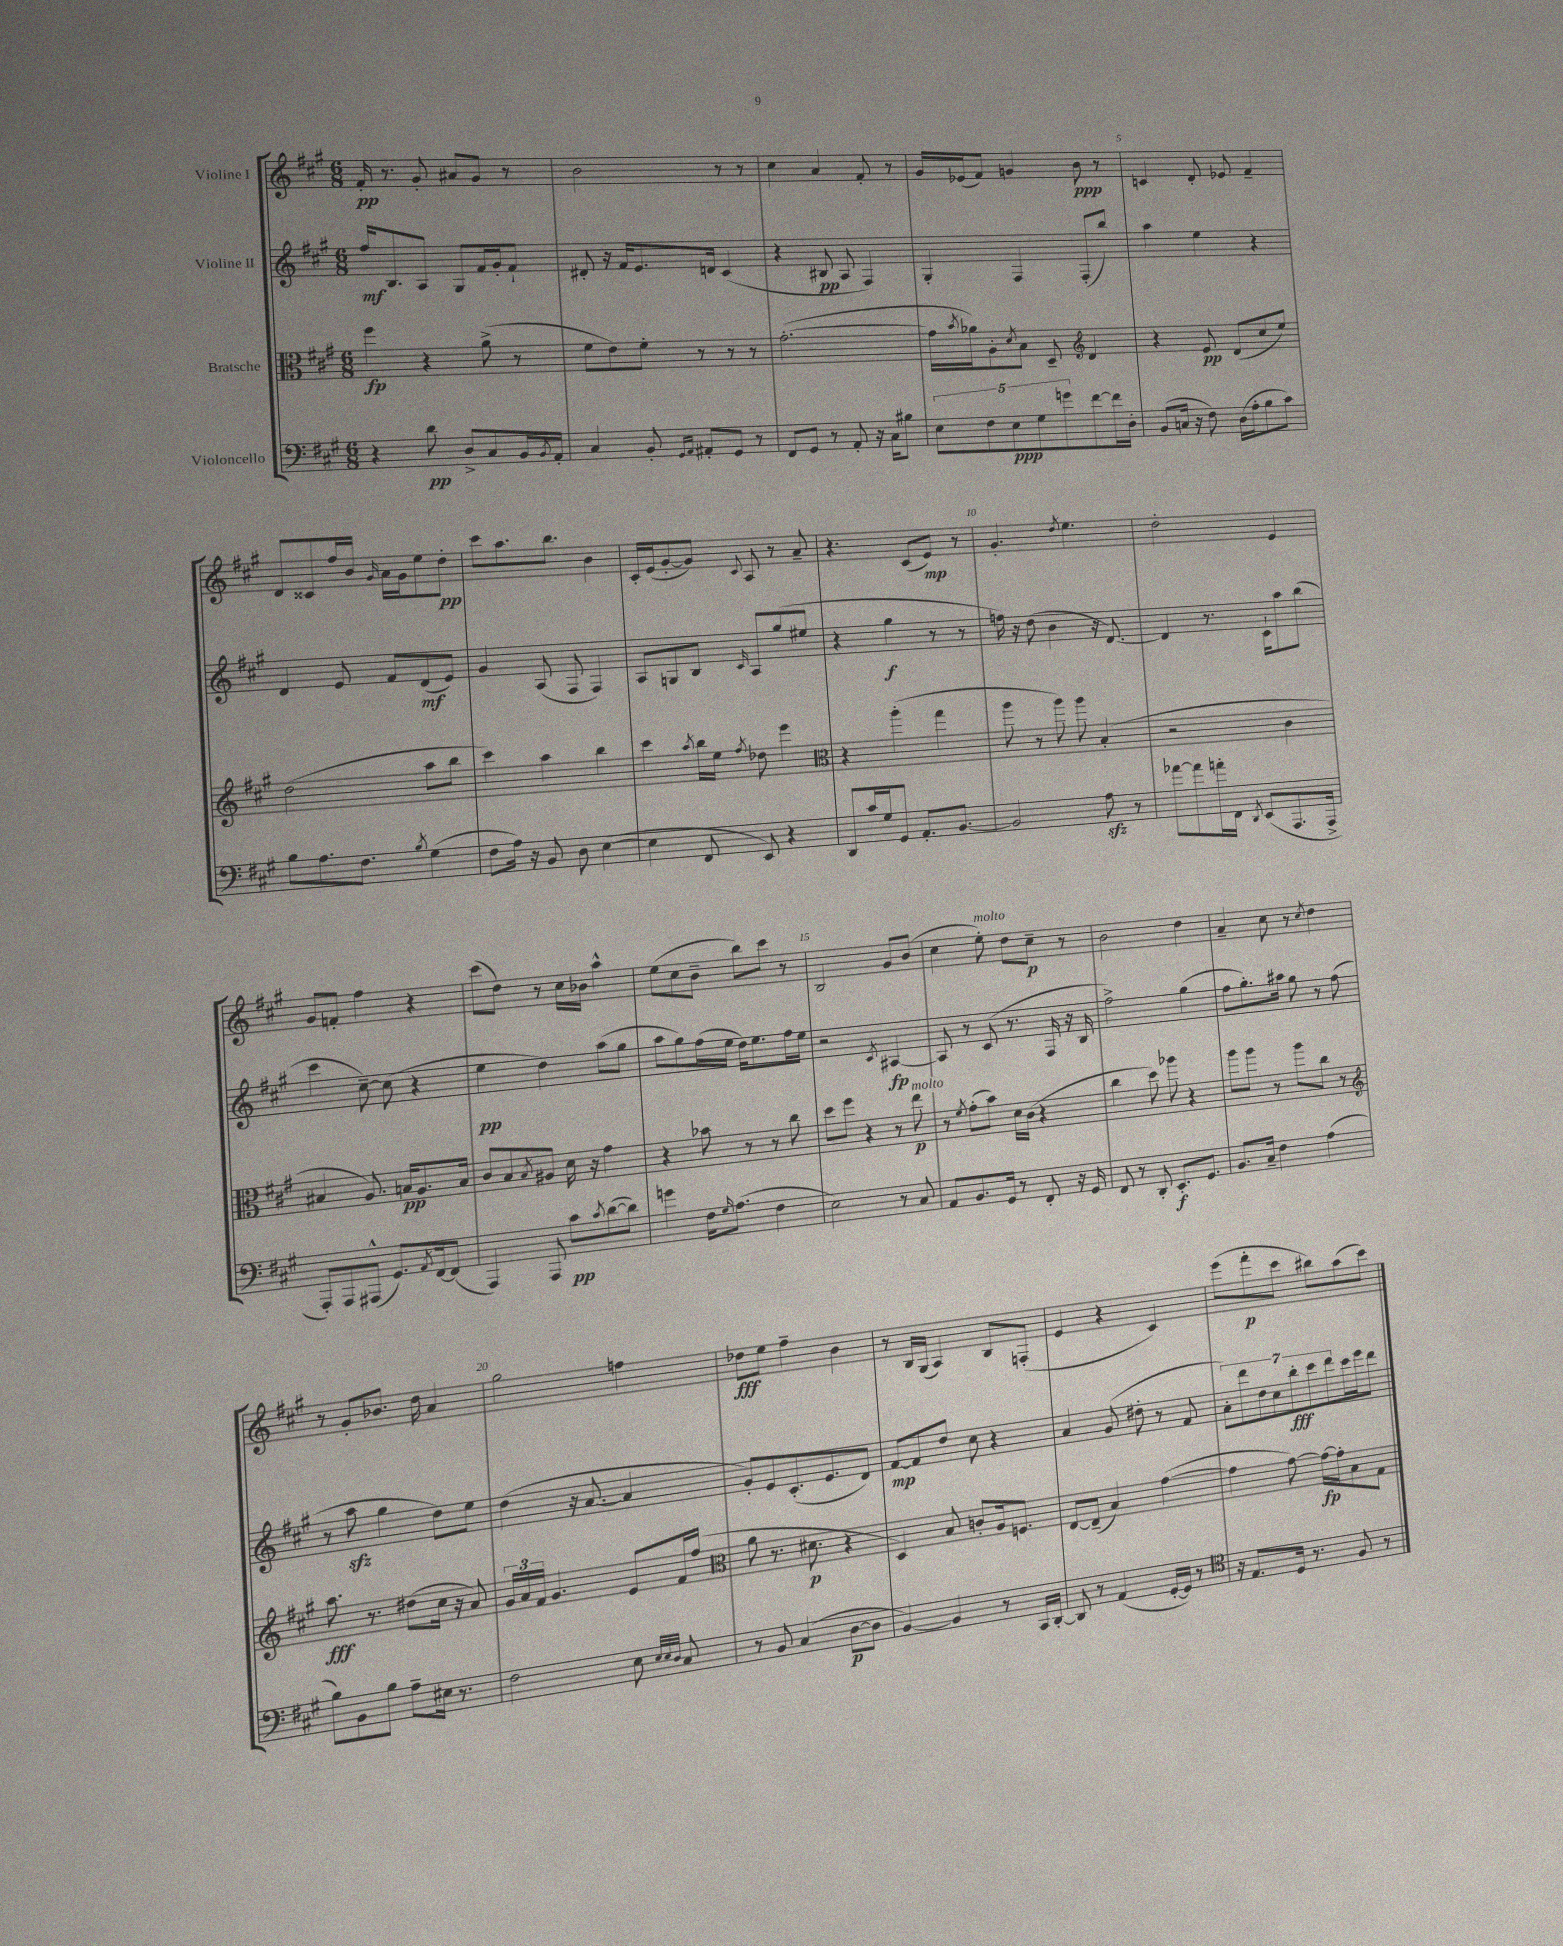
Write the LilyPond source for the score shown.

<<
\new StaffGroup <<
\new Staff = "s0" \with { instrumentName = "Violine I" } {
    \clef treble \key a \major \numericTimeSignature \time 6/8
    fis'16-.\pp r8. gis'8-. ais'8 gis'8 r8 |
    b'2 r8 r8 |
    cis''4 a'4 fis'8-. r8 |
    gis'16 ees'16( fis'8) g'4 b'8\ppp r8 |
    c'4 d'8-. ees'8 fis'4-- |
    d'8 cisis'8 fis''16 b'16 \grace { gis'16 } a'16 gis'16 e''8 d''8-.\pp |
    cis'''8 a''8. b''8. b'4 |
    cis'16-. e'16( gis'8~-. gis'8) \appoggiatura { cis'8 } a8 r8 a'8-- |
    r4. cis'8( e'8\mp) r8 |
    gis'4.-. \acciaccatura { d''8 } e''4. |
    d''2-. e'4 |
    gis'8 f'8-. fis''4 r4 |
    cis'''8( d''8) r8 cis''16 bes'16 a''4-^ |
    e''8( cis''8 b'8-- b''8) cis'''8 r8 |
    b2 gis'8 b'8( |
    cis''4 e''8-.^\markup { \italic "molto" }) d''8 cis''8--\p r8 |
    b'2 d''4 |
    a'4-- cis''8 r8 \acciaccatura { cis''8 } d''4 |
    r8 gis'8-. bes'8. d''16 a'4 |
    gis''2 f''4 |
    des''8\fff e''8 fis''4-- b'4 |
    r8 b16 gis16( a4) b8 f8-.( |
    e'4 r4 cis'4) |
    e'''8( fis'''8-.\p cis'''8 bis''8) a''8( cis'''8) \bar "|." |
}
\new Staff = "s1" \with { instrumentName = "Violine II" } {
    \clef treble \key a \major \numericTimeSignature \time 6/8
    fis''16\mf b8. a8 gis8 fis'16 gis'16-. fis'8-! |
    dis'8-. r16 fis'16 e'8. d'16 cis'4( |
    r4 bis8\pp a8 fis4) |
    gis4-. fis4 fis8-.( b''8) |
    a''4 e''4 r4 |
    d'4 e'8 fis'8 d'8\mf( e'8) |
    gis'4 a8( fis8 fis4) |
    a8 g8 b8 \grace { cis'16 } a8 gis''8( eis''8 |
    r4 gis''4\f r8 r8 |
    f''16) r16 d''8( b'4 r16 d'8.~) |
    d'4 r8. cis'16-! a''8 b''8( |
    cis'''4 cis''8~--) cis''8( r4 |
    e''4\pp d''4) a''8( gis''8 |
    a''8 gis''8) fis''16( e''16 d''16) e''8. fis''16 e''16 |
    r2 \acciaccatura { cis'8 } ais4~\fp |
    ais8 r8 cis'8( r8. fis16 r16 b16 |
    fis''2->) gis''4( |
    fis''8 gis''8.-.) ais''16 gis''8 r8 fis''8( |
    r8 a''8\sfz gis''4 d''8) e''8 |
    d''4( r16 a'8.~ a'4 |
    gis'8-.) e'8 cis'8.-.( e'8. d'8) |
    fis'8~\mp fis'8 d''8 cis''8 r4 |
    a'4 gis'8( dis''8-. r8 fis'8 |
    \tuplet 7/4 { a'8-.) d'''8 d''8 cis''8 b''8-.\fff cis'''8 d'''8 } cis'''16 e'''16 d'''8 \bar "|." |
}
\new Staff = "s2" \with { instrumentName = "Bratsche" } {
    \clef alto \key a \major \numericTimeSignature \time 6/8
    fis''4\fp r4 a'8->( r8 |
    fis'8 e'8) fis'8-. r8 r8 r8 |
    gis'2.~-.( |
    gis'16 \acciaccatura { b'8 } aes'16) a8-. \acciaccatura { d'8 } b8 d8-- \clef treble d'4 |
    r4 e'8\pp d'8( cis''8 e''8) |
    d''2( a''8 b''8 |
    cis'''4) a''4 b''4 |
    cis'''4 \acciaccatura { a''8 } b''16 e''16 \acciaccatura { fis''8 } des''8 e'''4 |
    \clef alto r4 a''4-.( gis''4 |
    a''8 r8 a''8) a''8 b4-.( |
    r2 cis'4 |
    bis4 a8.) b16\pp a8. b16 |
    cis'8 b8 \acciaccatura { b8 } ais8 d'16 r16 gis'4 |
    r4 bes'8 r8 r8 cis''8 |
    d''8 fis''8 r4 r8 e''8\p^\markup { \italic "molto" } |
    r8 \acciaccatura { fis'8 } gis'8-.( b'8) d'16 cis'16( r4 |
    cis''4 d''8) aes''8 r4 |
    a''8 a''8 r8 a''8 cis''8 r8 |
    \clef treble a''8.\fff r8. dis''8( cis''16 r16 a'8) |
    \tuplet 3/2 { gis'16 a'16 fis'16 } gis'4. e'8 fis'16 fis''16( |
    \clef alto a'8 r8. dis'8.\p r4 |
    d4) b8 c'8-. a16 f8. |
    e8~ e8--( b4) gis'4~( |
    gis'4 gis'8~) gis'16~\fp gis'16-. b8 gis8 \bar "|." |
}
\new Staff = "s3" \with { instrumentName = "Violoncello" } {
    \clef bass \key a \major \numericTimeSignature \time 6/8
    r4 d'8\pp d8-> cis8 b,16 \acciaccatura { b,8 } a,16-. |
    cis4 b,8-. \grace { gis,16 a,16 } ais,8-. gis,8 r8 |
    fis,8 gis,8 r8 a,8-. r16 cis16 bis8 |
    \tuplet 5/4 { e8 fis8 e8\ppp gis8 g'8 } fis'8~ fis'16 d16-. |
    b,8( c16 r16 fis8) d16( a16-. b8 cis'8) |
    b8 a8. fis8. \acciaccatura { b8 } gis4( |
    fis8 a16) r16 b,8 d8 e4~( |
    e4 fis,8 e,8) r4 |
    d,8 cis'16 gis16 gis,8 a,8.-. b,8.~ |
    b,2 a8\sfz r8 |
    aes'8~ aes'8 a'16-. fis,16 \acciaccatura { d,8 } e,8( a,,8. a,,16-> |
    a,,8-.) a,,8 ais,,8-^( gis,8.) \acciaccatura { a,8 } fis,16~ fis,8( |
    a,,4) a,,8 cis'8\pp \acciaccatura { cis'8 } d'8~( d'8) |
    g'4 fis16 \grace { gis16 } a8.( fis4 |
    e2) r8 cis8 |
    a,8 b,8. gis,16 r8 fis,8-. r16 gis,16 |
    fis,8 r8 d,8-. e,8.-.\f gis,8. |
    b,8. cis16-- fis4 a4( |
    b8) b,8 b8 a8-- eis16 r8. |
    fis2 e8 \grace { e32 e32 d32 } cis8 |
    r8 b,8 cis4( d8~\p d8 |
    b,4~) b,4 r8 cis,16 d,16~-. |
    d,8 r8 a,4( gis,16~-. gis,16) r8 |
    \clef tenor r16 e8. d16 r8. fis8 r8 \bar "|." |
}
>>
>>
\layout { \context { \Score \override BarNumber.break-visibility = ##(#f #t #t) barNumberVisibility = #(every-nth-bar-number-visible 5) } }
